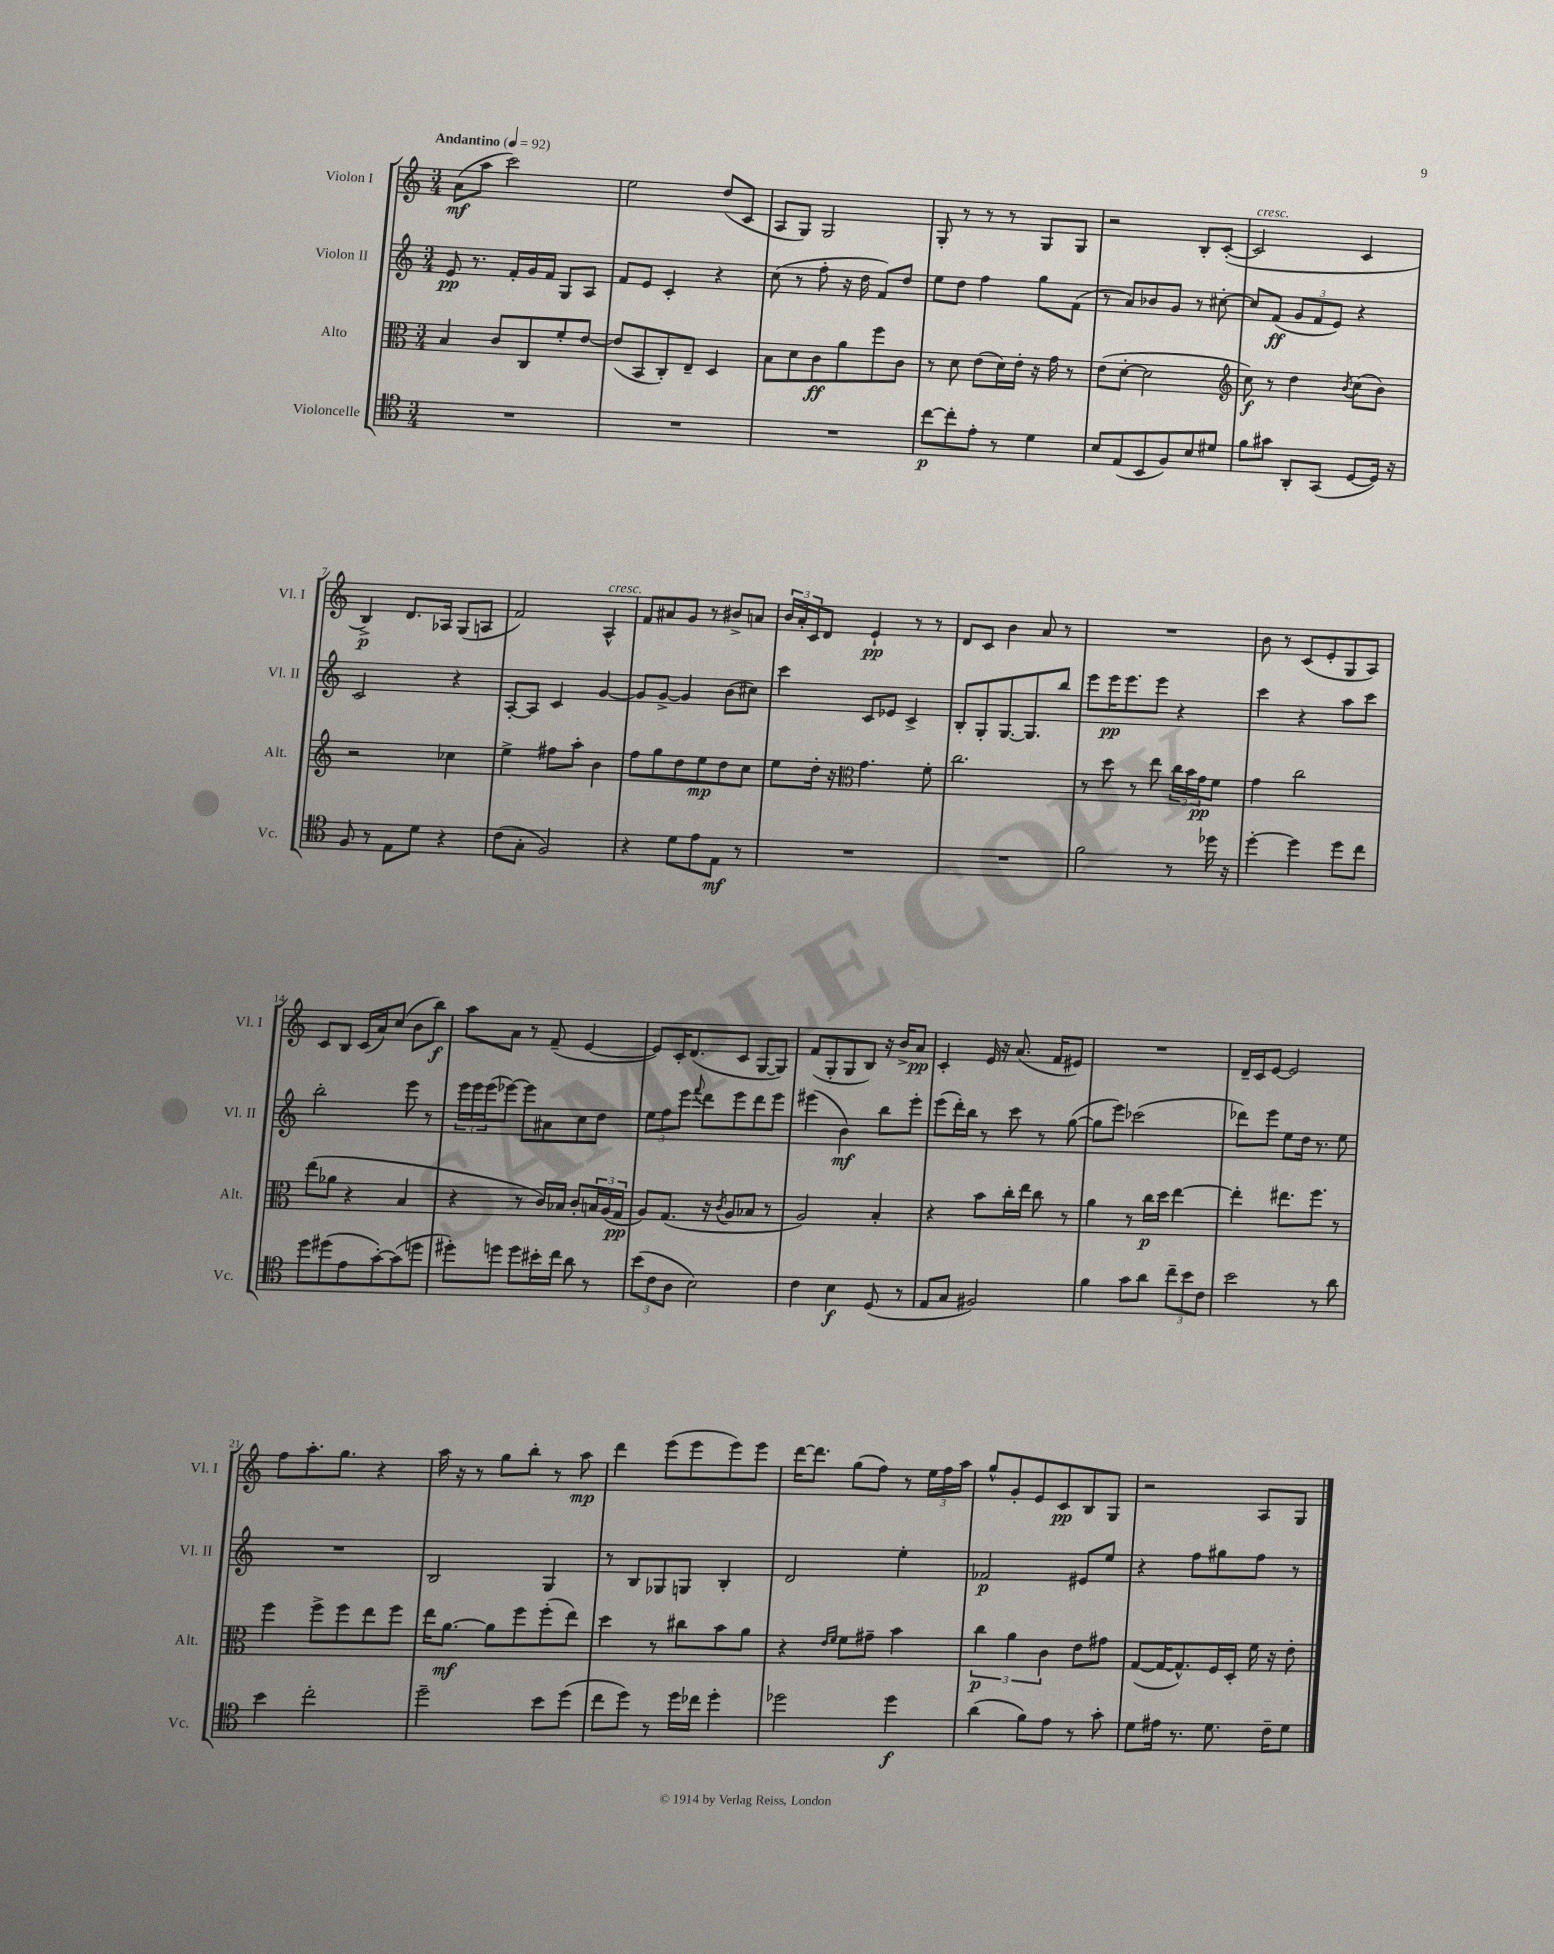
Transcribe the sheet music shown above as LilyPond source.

<<
\new StaffGroup <<
\new Staff = "s0" \with { instrumentName = "Violon I" shortInstrumentName = "Vl. I" } {
    \clef treble \key c \major \numericTimeSignature \time 3/4 \tempo "Andantino" 4 = 92
    a'8\mf( a''8 c'''2) |
    e''2 d''8( c'8 |
    a8 g8) g2 |
    g8-. r8 r8 r8 g8 g8 |
    r2 b8-. c'8~-.( |
    c'2^\markup { \italic "cresc." } c'4 |
    b4->\p) d'8. aes16 g8( a8 |
    f'2) a4-^^\markup { \italic "cresc." } |
    f'8 ais'8 g'8 r8 bis'8-> a'8 |
    \tuplet 3/2 { b'16 a'16-. c'16 } d'8 e'4-!\pp r8 r8 |
    d'8 c'8 b'4 a'8 r8 |
    R2. |
    b'8 r8 c'8( e'8-. g8 a8) |
    c'8 b8 c'16( a'16) c''8( b'8 b''8\f) |
    a''8 a'8 r8 f'8--( e'4~ |
    e'8) c'16-. d'8.( c'8 g8~ g8) |
    f'8( g8-. g8 b8) r16 b'16-> a'8\pp |
    c'4-. e'16 r16 a'8.( f'16 eis'8) |
    R2. |
    d'16-- c'16 e'8~ e'2 |
    f''8 a''8.-. g''8. r4 |
    a''16 r16 r8 g''8 b''8-. r8 a''8\mp |
    d'''4 e'''8( e'''8 e'''8) e'''8 |
    d'''16~ d'''8. g''8( f''8) r8 \tuplet 3/2 { e''16 f''16 a''16 } |
    g''8-^ g'8-. e'8 c'8\pp b8 g8 |
    r2 a8 g8 \bar "|." |
}
\new Staff = "s1" \with { instrumentName = "Violon II" shortInstrumentName = "Vl. II" } {
    \clef treble \key c \major \numericTimeSignature \time 3/4
    e'8\pp r8. f'16-. g'16 f'16 g8 a8 |
    f'8 e'8 c'4-. r4 |
    c''8( r8 f''8-. r16 d''16 f'8) d''8 |
    e''8 d''8 f''4 g''8 f'8( |
    r8 a'8) bes'8 g'8 r8 cis''8~-. |
    cis''8 f'8\ff( \tuplet 3/2 { g'8 f'8 e'8) } r4 |
    c'2 r4 |
    a8~-. a8 c'4 g'4~ |
    g'8 g'8~-> g'4 b'8( cis''8) |
    c'''4 c'8 ees'8 c'4-> |
    b8-. g8-. g8.~ g8. b''8 |
    e'''8 e'''16\pp e'''8. e'''8 r4 |
    c'''4 r4 a''8 c'''8 |
    b''2-. e'''8 r8 |
    \tuplet 3/2 { e'''16 e'''16 e'''16( } ees'''8~) ees'''8 ais'8 c''8 d''8 |
    \tuplet 3/2 { e''8 f''8 e'''8 } \appoggiatura { f'''8 } d'''8 e'''8 d'''8 e'''8 |
    eis'''4( b'4\mf) b''8 eis'''8-. |
    e'''8( d'''16-.) b''16 r8 c'''8 r8 g''8~( |
    g''8 e'''8) ces'''2( |
    des'''8) e'''8 e''8 d''16 r8. e''8 |
    R2. |
    b2 g4 |
    r8 b8 ges8 g8 b4-. |
    d'2 e''4-. |
    fes'2\p eis'8 e''8 |
    r4 f''8 gis''8 f''8 r8 \bar "|." |
}
\new Staff = "s2" \with { instrumentName = "Alto" shortInstrumentName = "Alt." } {
    \clef alto \key c \major \numericTimeSignature \time 3/4
    b4 c'8 c8 f'8-. e'8~ |
    e'8( b,8 c8-.) e8-- d4 |
    b8 d'8 c'8\ff a'8 f''8 c'8 |
    r8 d'8 e'8( d'16) e'16-. r16 g'16 r8 |
    e'8( d'8~-. d'2 |
    \clef treble c''8\f) r8 d''4 \acciaccatura { b'8 } c''8( b'8) |
    r2 ces''4 |
    e''4-> fis''8 a''8-. b'4 |
    f''8 g''8 d''8 e''8\mp d''8 c''8 |
    e''8 d''16-. r16 \clef alto g'4. f'8-. |
    c''2. |
    r8 d''8 r8 e''8 \tuplet 3/2 { c''16 b'16 g'16\pp } f'8 |
    g'4 c''2 |
    e''8( aes'8 r4 b4 |
    r4 r8 c'16) bes16 c'8-. \tuplet 3/2 { b16 a16( g16\pp } |
    a8) g8.( r16 \acciaccatura { c'8 } a8 bes8 r8 |
    a2) b4-. |
    r4 b'8 c''16-. e''16 c''8 r8 |
    a'4 r8 c''16\p d''16 e''4~ |
    e''4-. eis''8. f''8. r8 |
    f''4 f''8-> f''8 e''8 f''8 |
    e''16 a'8.~\mf a'8 f''8 f''8-.( e''8) |
    d''4 r8 cis''8 b'8 a'8 |
    r4 \grace { e'16 f'16 } f'8 gis'8-- b'4 |
    \tuplet 3/2 { c''4\p a'4 c'4 } e'8 gis'8 |
    g8~( g16~ g8.-^) f16 d16-. f'16 r16 e'8-. \bar "|." |
}
\new Staff = "s3" \with { instrumentName = "Violoncelle" shortInstrumentName = "Vc." } {
    \clef tenor \key c \major \numericTimeSignature \time 3/4
    R2. |
    R2. |
    R2. |
    c''8~\p c''8-. e'8-. r8 d'4 |
    b8 e8( b,8 f8) b8 dis'8 |
    f'8 gis'8 a,8-. g,8( d8~ d16) r16 |
    f8 r8 e8 d'8 r4 |
    c'8( g8-. f2) |
    r4 d'8 e'8 e8\mf r8 |
    R2. |
    R2. |
    f'2 r8 des''16 r16 |
    d''4~-. d''4 d''8 c''8 |
    d''8 dis''8( e'8 g'8~-.) g'8( d''8 |
    dis''8-.) d''8 d''8 bis'16-. c''16 a'8 r8 |
    \tuplet 3/2 { b'8( c'8 a8 } b2) |
    c'4 b4\f d8( r8 |
    e8 g8 fis2) |
    f'4 g'8 a'8 \tuplet 3/2 { c''8-- b'8 c'8 } |
    b'2 r8 a'8 |
    b'4 c''2-. |
    d''2-- b'8 d''8( |
    c''8 d''8) r8 d''16 ces''16 d''4-. |
    des''2 des''4\f |
    a'4( f'8) e'8 r8 g'8-. |
    d'8 eis'16 r8. d'8. c'16-- d'8 \bar "|." |
}
>>
>>
